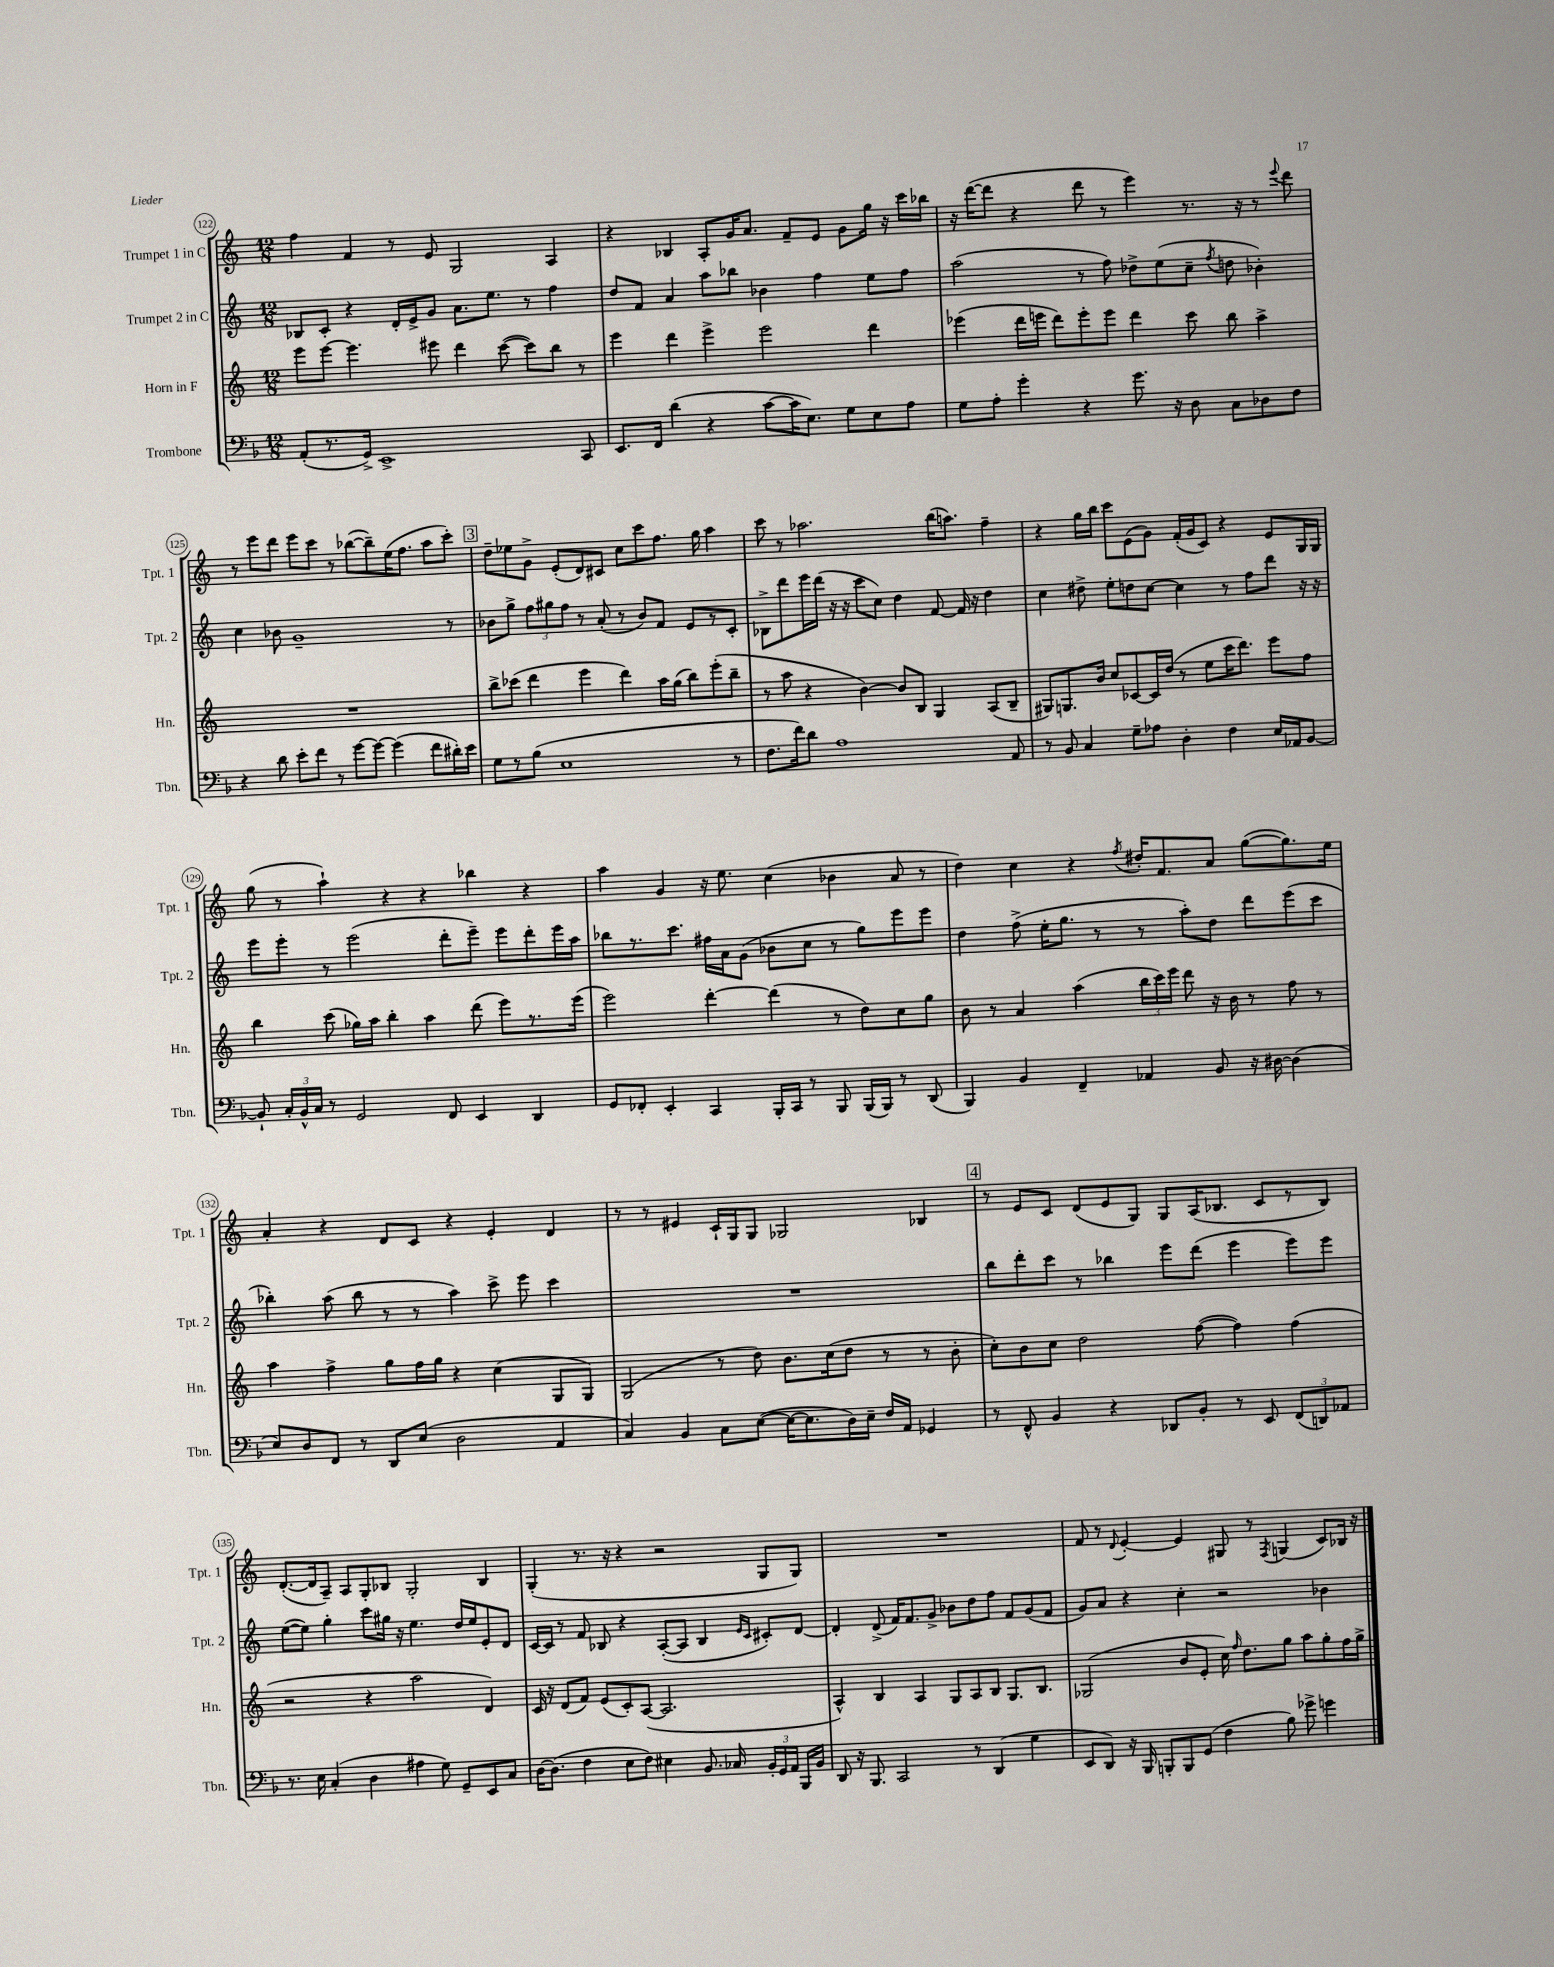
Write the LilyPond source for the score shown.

<<
\new StaffGroup <<
\new Staff = "s0" \with { instrumentName = "Trumpet 1 in C" shortInstrumentName = "Tpt. 1" } {
    \clef treble \key c \major \numericTimeSignature \time 12/8
    \autoBeamOff f''4 f'4 r8 e'8 g2 a4 |
    r4 bes4 a8[-. g'16 a'8.] f'8[-- e'8] g'8[ g''16] r16 c'''16[ bes''16] |
    r16 d'''16[~( d'''8] r4 d'''8 r8 e'''4) r8. r16 r8 \appoggiatura { e'''8 } d'''8 |
    r8 e'''8[ d'''8] e'''8[ c'''8] r8 bes''8[~( bes''8--) e''16( f''8.] a''8[ c'''8]-.) |
    \mark \markup { \box "3" } d''8[-- ees''8 g'8]-> e'8[-.( d'8) cis'8] c''8[ c'''8 f''8.] g''16 a''4 |
    c'''8 r8 aes''2. b''16[( a''8.]) f''4-- |
    r4 g''16[ b''16] c'''8[ e'8( g'8]) f'16[-.( g'16 c'8]) r4 e'8[ g16 g16] |
    g''8( r8 a''4-!) r4 r4 bes''4 r4 |
    a''4 g'4 r16 e''8. c''4( bes'4 a'8 r8 |
    d''4) c''4 r4 \acciaccatura { f''8 } dis''16[-. f'8. a'8] g''8[~( g''8.) e''16] |
    a'4-. r4 d'8[ c'8] r4 e'4-. d'4 |
    r8 r8 eis'4 c'16[-! g16 g8] ges2 bes4 |
    \mark \markup { \box "4" } r8 e'8[ c'8] d'8[( e'8 g8]) g8[ a16( bes8.] c'8[ r8 bes8]) |
    d'8.[~-.( d'16 a8]--) a8[ g8-. bes8] g2-. bes4 |
    g4-.( r8. r16 r4 r2 g8[ g8]) |
    R1. |
    f'8 r8 \appoggiatura { d'8 } e'4~-. e'4 gis8 r8 \acciaccatura { f8 } g4( c'8[) bes16] r16 \bar "|." |
}
\new Staff = "s1" \with { instrumentName = "Trumpet 2 in C" shortInstrumentName = "Tpt. 2" } {
    \clef treble \key c \major \numericTimeSignature \time 12/8
    \autoBeamOff bes8[ c'8]-. r4 d'16[-. e'16-> g'8] a'8.[ e''8.] r8 f''4 |
    d''8[ f'8] a'4 a''8[ bes''8] bes'4 f''4 e''8[ f''8] |
    a''2( r8 f''8) des''8[-> e''8( c''8]-- \acciaccatura { f''8 } d''8 bes'4-.) |
    c''4 bes'8 g'1-- r8 |
    \mark \markup { \box "3" } bes'8[ g''8]-> \tuplet 3/2 { f''8[ gis''8 f''8] } r8 a'8-.( r8 bes'8[) f'8] e'8[ r8 c'8]-. |
    bes8[-> d'''8 e'''16 d'''16]( r16 r16 c'''8[ c''8]) d''4 f'8~ f'16 r16 d''4 |
    c''4 dis''8-> e''8[-. d''8 c''8]~ c''4 r8 f''8[ d'''8] r16 r16 |
    e'''8[ e'''8]-. r8 e'''2( d'''8[-. e'''8]--) e'''8[ d'''8-. e'''16 a''16] |
    bes''8[ r8. c'''8.] fis''16[ a'16 g'8]( bes'8[ c''8] r8 g''8[) e'''8 e'''8] |
    d''4 f''8->( e''16[-. g''8.] r8 r8 a''8[-.) d''8] d'''8[ e'''8( c'''8] |
    bes''4-.) a''8( bes''8 r8 r8 a''4) c'''8-> e'''8 c'''4 |
    R1. |
    \mark \markup { \box "4" } b''8[ d'''8-. c'''8] r8 bes''4 e'''8[ d'''8]( e'''4 e'''8[) e'''8] |
    e''8[~( e''8]) g''4-. c'''8[ gis''16] r16 e''4. d''16[ e''16 e'8-. d'8] |
    c'16[~ c'16] r8 f'8 bes8 r4 a8[~-.( a8] bes4 \grace { e'16[ c'16] } cis'8[-.) d'8]~ |
    d'4-. d'8->( f'16[) f'8. g'8]-> bes'8[ d''8 f''8] f'8[ g'8( f'8] |
    g'8[) a'8] r4 c''4-. r2 bes'4 \bar "|." |
}
\new Staff = "s2" \with { instrumentName = "Horn in F" shortInstrumentName = "Hn." } {
    \clef treble \key c \major \numericTimeSignature \time 12/8
    \autoBeamOff e'''8[ e'''8]~ e'''4. eis'''8 d'''4 c'''8~( c'''8[) b''8] r8 |
    e'''4 d'''4 e'''4-> e'''2 d'''4 |
    ees'''4( d'''16[ e'''16] d'''8[) e'''8-. e'''8] d'''4 c'''8 b''8 a''4-> |
    R1. |
    \mark \markup { \box "3" } b''8[-> ces'''8]( d'''4 e'''4 d'''4) a''16[ g''16]( b''8[) e'''8-.( b''8]-- |
    r8 a''8 r4 b'4~) b'8[ b8] g4 a8[( b8]-- |
    gis8[) g8. b'16] c''8[ ces'8~ ces'16 d''16]( r8 e''8[ c'''16 d'''8.]) e'''8[ f''8] |
    b''4 c'''8( ges''16[) a''16] b''4-. a''4 d'''8( e'''8[) r8. e'''16]( |
    e'''2) d'''4~-. d'''4( r8 d''8[) c''8 g''8] |
    b'8 r8 a'4 a''4( \tuplet 3/2 { b''16[ c'''16) e'''16] } d'''8 r16 b'16 r8 f''8 r8 |
    a''4 f''4-> g''8[ f''16 g''16] r4 c''4( g8[ g8]) |
    g2( r8 d''8) b'8.[ c''16( d''8] r8 r8 b'8-. |
    \mark \markup { \box "4" } c''8[-.) b'8 c''8] d''2 f''8~( f''4) f''4( |
    r2 r4 a''2 d'4) |
    c'16 r16 d'8[( f'8]) e'8[( c'8-.) a8]~( a2. |
    a4-^) b4 a4 g8[ a8 b8] g8.[ b8.] |
    ges2( b'8[ e'8]-. c''16) \grace { f''16 } d''8.[ g''8] a''8[ g''8-. f''16 g''16]-> \bar "|." |
}
\new Staff = "s3" \with { instrumentName = "Trombone" shortInstrumentName = "Tbn." } {
    \clef bass \key f \major \numericTimeSignature \time 12/8
    \autoBeamOff a,8[-.( r8. g,16]->) e,1-> c,8 |
    e,8.[ f,16] d'4( r4 c'8[~ c'16 e8.]) g8[ e8 a8] |
    g8[ a8]-. g'4-. r4 g'8. r16 d8 c8[ des8 f8] |
    r4 d'8 e'8[-. f'8] r8 g'8[~ g'8]~ g'4( f'8[ dis'16-.) e'16] |
    \mark \markup { \box "3" } g8[ r8 bes8]( e1 r8 |
    f8.[ f'16) d'8] a1 a,8 |
    r8 bes,8 c4 g8[-- aes8] d4-. f4 e16[ aes,16 bes,8]~ |
    bes,8-! \tuplet 3/2 { c16[-. bes,16-^ c16] } r8 g,2 f,8 e,4 d,4 |
    g,8[ fes,8]-. e,4-. c,4 bes,,16[-. c,16] r8 bes,,8 bes,,16[( bes,,16]) r8 d,8( |
    bes,,4) bes,4 f,4-- aes,4 bes,8 r16 dis16~ dis4( |
    e8[) d8 f,8] r8 d,8[ e8]( d2 a,4 |
    c4) bes,4 c8[ e8]~( e16[~ e8. d16) e16]-- f16[ a,16] ges,4 |
    \mark \markup { \box "4" } r8 f,8-^ bes,4 r4 des,8[ bes,8]-. r8 e,8 \tuplet 3/2 { f,8[( d,8) aes,8] } |
    r8. e16 c4-.( d4 ais4 g8) g,8[-- e,8 c8] |
    d16[~ d8.]( f4 e8[ f8]) eis4 bes,8. ces16 \tuplet 3/2 { bes,16[-. g,16 a,16] } bes,,16[ bes,16] |
    d,8 r16 bes,,8. c,2 r8 d,4( g4 |
    e,8[ d,8]) r16 bes,,16 b,,8[-. b,,8 g,8]( f4 bes8) ges'8-> g'4 \bar "|." |
}
>>
>>
\layout { \context { \Score currentBarNumber = #122 \override BarNumber.stencil = #(make-stencil-circler 0.1 0.3 ly:text-interface::print) } }
